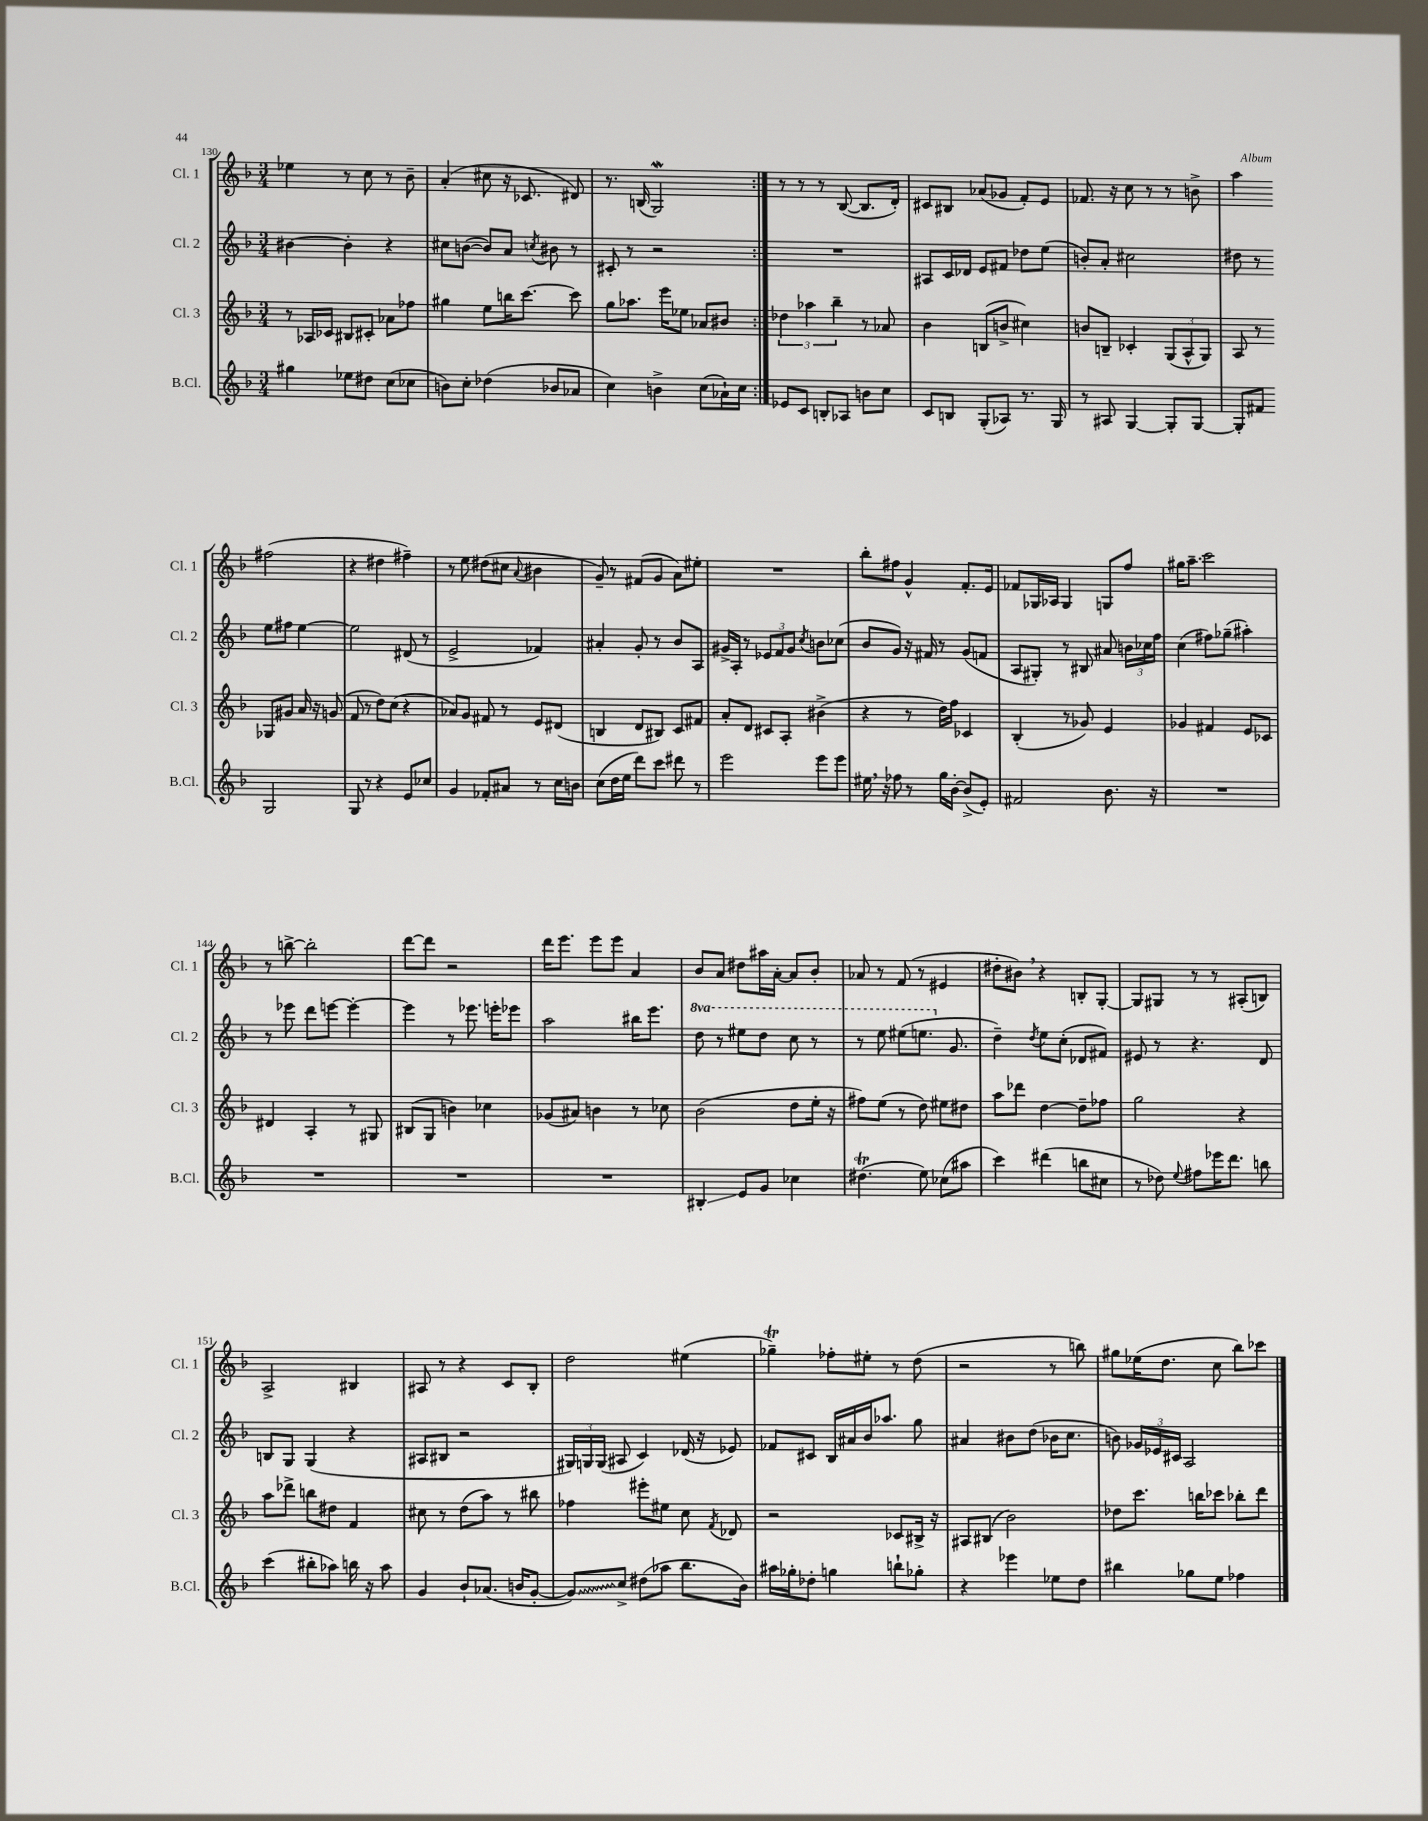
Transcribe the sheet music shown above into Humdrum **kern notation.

**kern	**kern	**kern	**kern
*staff4	*staff3	*staff2	*staff1
*clefG2	*clefG2	*clefG2	*clefG2
*k[b-]	*k[b-]	*k[b-]	*k[b-]
*M3/4	*M3/4	*M3/4	*M3/4
4gg#	8r	[4b#	4ee-
.	16A-	.	.
.	16c-	.	.
8ee-	8B#	4b#']	8r
8dd#	8c#'	.	8cc
(8cc	8a-	4r	8r
8cc-	8ff-	.	8b-~
=	=	=	=
8b)	4gg#	8cc#	(4a'
8cc'	.	([8b	.
(4dd-	8ee	8b])	8cc#
.	16bb	8a	16r
.	[8.ccc	.	8.c-
.	.	8qcc	.
8b-	.	8b#	.
8a-	8ccc]	8r	8d#)
=	=	=	=
4cc)	8gg	8c#'	8.r
.	8.aa-	8r	.
.	.	.	(16B
4b^	.	2r	2G)
.	16eee	.	.
.	8ee-	.	.
(8cc	8a-	.	.
16a-`)	8b#	.	.
16cc	.	.	.
=:|!	=:|!	=:|!	=:|!
8e-	6dd-	2.r	8r
8c	.	.	8r
.	6aa-	.	.
8B'	.	.	8r
.	6bb-~	.	.
8A-	.	.	([8B-
8b	8r	.	8.B-]
8cc	8a-	.	.
.	.	.	16d')
=	=	=	=
8c	4b-	8A#	8c#
8B	.	16c	8B#
.	.	16d-	.
(8G'	(8B	8e	(8a-
8A-)	8b^	8f#	8g-
8.r	4cc#)	8dd-	8f')
.	.	(8ee	8e
16G	.	.	.
=	=	=	=
8r	8b	8b')	8.f-
8A#	8B~	8a'	.
.	.	.	16r
[4G	4c-'	2cc#	8cc
.	.	.	8r
8G']	(12G	.	8r
.	12A^^	.	.
[8G	.	.	8b^
.	12G)	.	.
=	=	=	=
8G']	8A	8dd#	4aa
8f#	8r	8r	.
2G	8G-	8ee	(2ff#
.	8g#	8ff#	.
.	16a	[4ee	.
.	16r	.	.
.	(8g	.	.
=	=	=	=
8G	8f	2ee]	4r
8r	8r	.	.
4r	8dd)	.	4dd#
.	(8cc	.	.
8e	4r	(8d#	4ff#~)
8cc-	.	8r	.
=	=	=	=
4g	8a-)	2e^	8r
.	8g	.	8ee
8f-'	8f#	.	(8dd#
8a#	8r	.	8cc#
.	.	.	8qqa
8r	8e	4f-)	4b#
16cc	(8d#	.	.
16b	.	.	.
=	=	=	=
(8cc	4B	4a#'	8g~)
16dd	.	.	8r
16ee	.	.	.
8ddd)	8d	8g'	(8f#
8ccc	8B#)	8r	8g
8ddd#	8c	8b-	8a)
8r	8f#	8A	8ee#'
=	=	=	=
2eee	8a'	16g#^	2.r
.	.	16A'	.
.	8d	8r	.
.	8c#	12e-	.
.	.	12f	.
.	8A'	.	.
.	.	12g#	.
.	.	8qcc	.
8eee	(4b#^	8b	.
8eee	.	(8cc-	.
=	=	=	=
16ee#	4r	8b-	8bb-'
16r	.	.	.
8ff-	.	8g)	8ff#
8r	8r	16r	4g^^
.	.	16f#	.
16gg	16dd)	8r	.
[16b-'	16ff	.	.
(8b-^]	4c-	(8g	8.f'
8e')	.	8f	.
.	.	.	16e
=	=	=	=
2f#	(4B-'	8A	8f-
.	.	8G#')	16G-
.	.	.	16A-
.	8r	8r	4G-
.	8g-)	8B#	.
8.b-	4e	8a#	8G
.	.	24b	8ff
.	.	24cc-	.
16r	.	.	.
.	.	24ff	.
=	=	=	=
2.r	4g-	(4cc	16gg#
.	.	.	8.aa~
.	4f#	8ff#)	2ccc
.	.	(8gg-~	.
.	8e	4aa#')	.
.	8c-	.	.
=	=	=	=
2.r	4d#	8r	8r
.	.	8eee-	[8bb^
.	4A'	8ddd	2bb']
.	.	[8eee	.
.	8r	4eee'_	.
.	8G#	.	.
=	=	=	=
2.r	(8B#	4eee]	[8ddd
.	8G	.	8ddd]
.	4b)	8r	2r
.	.	8.eee-	.
.	4cc-	.	.
.	.	16eee'	.
.	.	8eee-	.
=	=	=	=
2.r	(8g-	2aa	16ddd
.	.	.	8.eee
.	8a#)	.	.
.	4b	.	8eee
.	.	.	8eee
.	8r	16bb#	4a
.	.	8.eee	.
.	8cc-	.	.
=	=	=	=
4B#'	(2b-	8ddd	8b-
.	.	8r	8a
8e	.	8eee#	8dd#
8g	.	8ddd	16aa#
.	.	.	[16a'
4cc-	8dd	8ccc	8a]
.	16ee'	8r	8b-'
.	16r	.	.
=	=	=	=
(4.dd#	8ff#)	8r	8a-
.	(8ee	8eee	8r
.	8r	(8eee#	(8f
8ee)	8dd)	8.eee	8r
(8cc-	8ee#	.	4e#
.	.	8.g	.
8aa#	8dd#	.	.
=	=	=	=
4ccc)	8aa	4dd~)	8dd#'
.	8ddd-	.	8b#)
.	.	8qdd	.
(4ddd#	[4dd	8ee	4r
.	.	(8cc'	.
8bb	8dd~]	8d-	8B'
8cc#	8ff-	8f#)	[8G'
=	=	=	=
8r	2gg	8e#	8G]
8dd-)	.	8r	8G#
8qqee	.	.	.
8ff#	.	4.r	8r
16eee-	.	.	8r
8.ddd	.	.	.
.	4r	.	(8A#'
8bb	.	8d	8B)
=	=	=	=
(4ccc	8aa	8B	2A^
.	8ddd-^	8G	.
8bb#'	8bb	(4G	.
8aa-)	8dd#	.	.
16bb	4f	4r	4B#
16r	.	.	.
8aa-	.	.	.
=	=	=	=
4g	8cc#	8A#	8A#
.	8r	8B#	8r
8b-`	(8dd	2r	4r
(8.a-	8aa)	.	.
.	8r	.	8c
16b	.	.	.
[8g'	8bb#	.	8B-'
=	=	=	=
8g])	4ff-	24G#)	2dd
.	.	24G	.
.	.	(24G	.
8cc^	.	8A#	.
(8dd#	8eee#'	4c)	.
8aa-	8ee#	.	.
8.bb-	8cc	(16d-	(4ee#
.	.	16r	.
.	8qf	.	.
.	8d-	8e-)	.
16b-)	.	.	.
=	=	=	=
16aa#	2r	8f-	4gg-~)
16gg-'	.	.	.
8dd-'	.	8c#	.
4gg	.	16B-	8ff-'
.	.	16a#	.
.	.	16b-	8ee#'
.	.	8.aa-	.
8bb`	8c-	.	8r
8gg-'	16B#^	8gg	(8dd
.	16r	.	.
=	=	=	=
4r	8A#	4a#	2r
.	(8B#	.	.
4eee-	2b-)	8b#	.
.	.	(8dd	.
8ee-	.	16b-	8r
.	.	8.cc	.
8dd	.	.	8bb)
=	=	=	=
4bb#	8dd-	8b)	8gg#
.	8.ccc	24g-	(16ee-
.	.	24e-	.
.	.	.	8.dd
.	.	24c#	.
8gg-	.	2A	.
.	16bb	.	.
8ee	8ccc-	.	8cc
4ff-	8bb-'	.	8bb-)
.	8ddd	.	8ccc-
==	==	==	==
*-	*-	*-	*-
